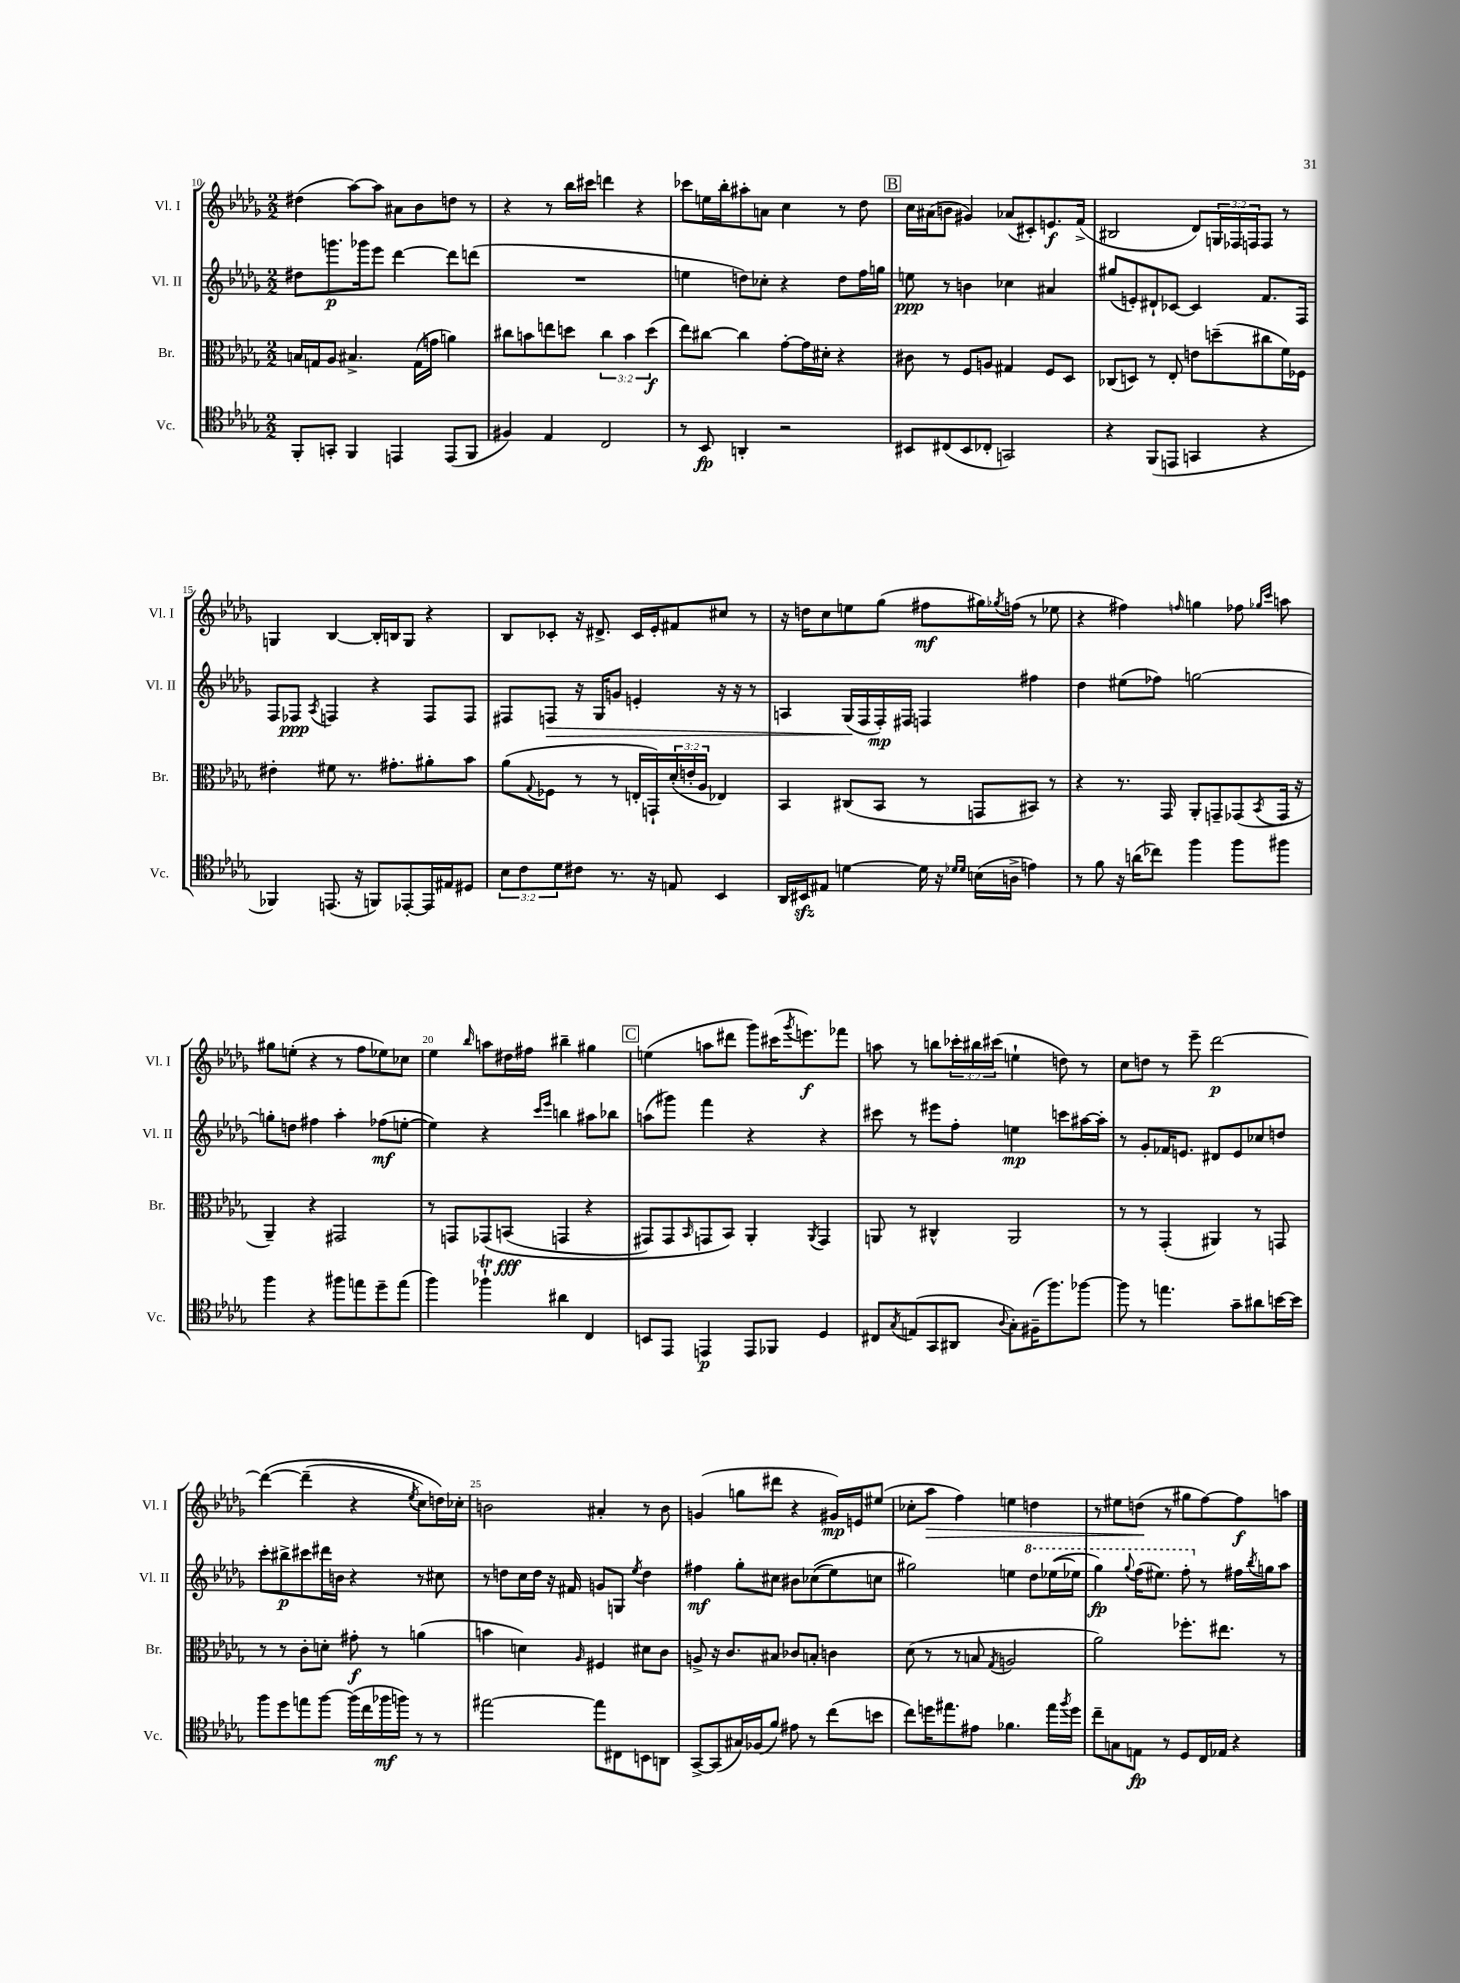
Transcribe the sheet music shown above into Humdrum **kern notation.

**kern	**kern	**kern	**kern
*staff4	*staff3	*staff2	*staff1
*clefC4	*clefC3	*clefG2	*clefG2
*k[b-e-a-d-g-]	*k[b-e-a-d-g-]	*k[b-e-a-d-g-]	*k[b-e-a-d-g-]
*M2/2	*M2/2	*M2/2	*M2/2
8FF'	16B	8dd#	(4dd#
.	16G	.	.
8GG'	8A-	8.ggg	.
4FF	4.B#^	.	[8aa-)
.	.	16ggg-	.
.	.	8eee-	8aa-]
4EE	.	[4ddd-	8a#
.	(16G	.	8b-
.	16g	.	.
(8EE	4a)	8ddd-]	8dd
8FF	.	(8ddd	8r
=	=	=	=
4F#)	8cc#	1r	4r
.	8b	.	.
4E-	8ee	.	8r
.	8dd	.	16bb-
.	.	.	16ccc#
2C	6cc#	.	4ddd
.	6b	.	.
.	.	.	4r
.	(6dd	.	.
=	=	=	=
8r	8ee-)	4ee	8ccc-
8BB-	[8cc#	.	16ee
.	.	.	16bb-'
4AA'	4cc#]	8dd)	8aa#'
.	.	8cc-'	8a
2r	[8g-'	4r	4cc
.	16g-]	.	.
.	16d#'	.	.
.	4r	8dd	8r
.	.	16ff	8dd-
.	.	16gg	.
=	=	=	=
8BB#	8c#	8ee	16cc
.	.	.	(16a#
(8C#	8r	8r	8b
8BB#	8F	4b	4g#)
8C-'	8A	.	.
2GG)	4G#	4cc-	(8a-
.	.	.	8c#')
.	8F	4a#	8.e
.	8D-	.	.
.	.	.	(16f^
=	=	=	=
4r	(8C-	(8gg#	2B#
.	8D)	8e')	.
(8FF	8r	8d#`	.
8EE	8E-'	[8c-	.
4GG	8e	4c-]	8d-)
.	(8dd~	.	24G
.	.	.	24F-
.	.	.	24F
4r	8cc#	8.f	8F
.	16f)	.	8r
.	16F-	16F	.
=	=	=	=
4FF-)	4e#'	8F	4G
.	.	8F-	.
.	.	8qA-	.
(8.EE	8f#	4F	[4B-
.	8.r	.	.
16r	.	.	.
8FF)	.	4r	16B-']
.	8.g#'	.	16B
[8EE-'	.	.	8G
16EE-]	8a#'	8F	4r
16E#	.	.	.
8D#	8b-	8F	.
=	=	=	=
12B-	(8a-	8F#	8B-
12c	.	.	.
.	8qqG-	.	.
.	8F-	8F	8c-'
12d-	.	.	.
8c#	8r	16r	16r
.	.	16G-	8.d#^
8.r	8r	8g	.
.	16E'	4e'	16c-
16r	16GG`)	.	16e-'
8E	(24d-'	.	8f#
.	24e'	.	.
.	24A-	.	.
4BB-	4E-)	16r	8cc#
.	.	16r	.
.	.	8r	8r
=	=	=	=
16AA-	4BB-	4A	16r
16BB#	.	.	16dd
8E#	.	.	8cc
[4d	(8C#	(16G-	8ee
.	.	16F	.
.	8BB-	16F')	(8gg-
.	.	16F#	.
16d]	8r	4F	8ff#
16r	.	.	.
16qqd-	.	.	.
16qqd-	.	.	.
(16B	8GG	.	16gg#)
.	.	.	8qgg-
16A^	.	.	(16ff
4e)	8BB#)	4ff#	8r
.	8r	.	8ee-
=	=	=	=
8r	4r	4dd-	4r
8f	.	.	.
16r	8.r	(8ee#	4ff#)
(16a	.	.	.
8cc-)	.	8ff-)	.
.	16GG-	.	.
.	.	.	16qqff
4ff	8AA-'	[2gg	4gg
.	8GG~	.	.
8ff	(8GG-	.	8ff-
.	.	.	16qqgg-
.	8qBB-	.	16qqccc
8ff#	16GG-	.	8aa
.	16r	.	.
=	=	=	=
4ff	4AA-~)	8gg']	8gg#
.	.	8dd	(8ee'
4r	4r	4ff#	4r
8ff#	2GG#	4aa-'	8r
8ee	.	.	8ff
8dd-~	.	(8ff-	8ee-)
(8ee	.	[8ee'	8cc-
=	=	=	=
4ff)	8r	4ee])	4ee-
.	8GG	.	.
.	.	.	16qqbb-
4ff-`	&(8GG-	4r	8aa
.	(8BB	.	16dd#
.	.	.	16ff#
.	.	16qqccc	.
.	.	16qqeee-	.
4a#	4GG	4bb	4bb#~
4C	4r	8aa#	4gg#
.	.	8bb-	.
=	=	=	=
8BB	8GG#)	(8aa	(4ee
8EE-	8GG#	8ggg#)	.
.	16qqBB-	.	.
4EE	8GG	4fff	8aa
.	8BB-&)	.	8ddd#
8EE	4AA-'	4r	8ggg-)
8FF-	.	.	(16ccc#
.	.	.	8qggg-
.	.	.	8.eee)
.	8qAA-	.	.
4D-	4GG	4r	.
.	.	.	8fff-
=	=	=	=
8C#	8AA	8ccc#	8aa
8qG-	.	.	.
(8E	8r	8r	8r
8GG-	4C#^^	8eee#	8bb
8AA#	.	8ff'	24ccc-'
.	.	.	24bb#
.	.	.	(24ccc#
8qqA-	.	.	.
8G-')	2AA	4ee	4ee`
(16F#~	.	.	.
8.ff)	.	.	.
.	.	8ccc	8dd)
[8ff-	.	[16aa#	8r
.	.	16aa#']	.
=	=	=	=
8ff-]	8r	8r	8cc
8r	8r	8g-'	8dd
4.ee	(4GG-'	16f-	8r
.	.	8.e	.
.	.	.	8eee-~
.	4AA#)	8d#	[2ddd-
8g-~	.	8e	.
8a#	8r	8cc-	.
[16b	8GG	8dd	.
16b]	.	.	.
=	=	=	=
8ff	8r	8ccc'	&(4ddd-_
8dd-	8r	8bb#^	.
8ee	8c'	8ccc#	(4ddd-~]
[8ff	8d'	16ddd#	.
.	.	16b	.
(16ff]	8g#'	4r	4r
16cc	.	.	.
16ff-	8r	.	.
16ff)	.	.	.
.	.	.	8qee-
8r	(4a	8r	8cc)
8r	.	8cc#	16dd&)
.	.	.	16cc-'
=	=	=	=
[2ee#	4b	8r	2b
.	.	8dd	.
.	4d)	16cc	.
.	.	16dd	.
.	.	16r	.
.	.	16f#	.
.	16qqA-	.	.
8ee#]	4F#	8g	4a#'
8C#	.	8G	.
.	.	8qee-	.
8BB	8d#	4dd	8r
8AA	8c	.	8b
=	=	=	=
[8GG-^	8A^	4ff#	(4g
(8GG-]	16r	.	.
.	8.c	.	.
16G#)	.	8gg-'	8gg
(16F-	.	.	.
8f)	8B#	8cc#	8ddd#
8e#	8c-	8b#	4r
8r	8B'	&((8cc-	.
(8cc	4c	8ee-)	16g#)
.	.	.	16e
8b	.	8cc	(8ee#
=	=	=	=
8cc)	(8d-	2gg#&)	8cc-'
16dd	8r	.	8aa-
8.ee#	.	.	.
.	8r	.	4ff)
8e#	8B	.	.
.	8qG-	.	.
4.f-	2A	4ee	4ee
.	.	8ddd-	4dd
16ee#	.	([16eee-	.
8qff	.	.	.
16dd	.	16eee-]	.
=	=	=	=
8cc~	2a-)	4ggg-)	8r
8G	.	.	8ee#
.	.	8qqggg-	.
8E	.	(16fff	(8dd
.	.	8.eee#)	.
8r	.	.	8r
8D-	8.ff-'	8fff'	8gg#
16C	.	8r	[8ff)
16E-	8.ee#	.	.
4r	.	16ff#	8ff]
.	.	8qbb-	.
.	.	16gg	.
.	8r	8aa-	8aa
==	==	==	==
*-	*-	*-	*-
